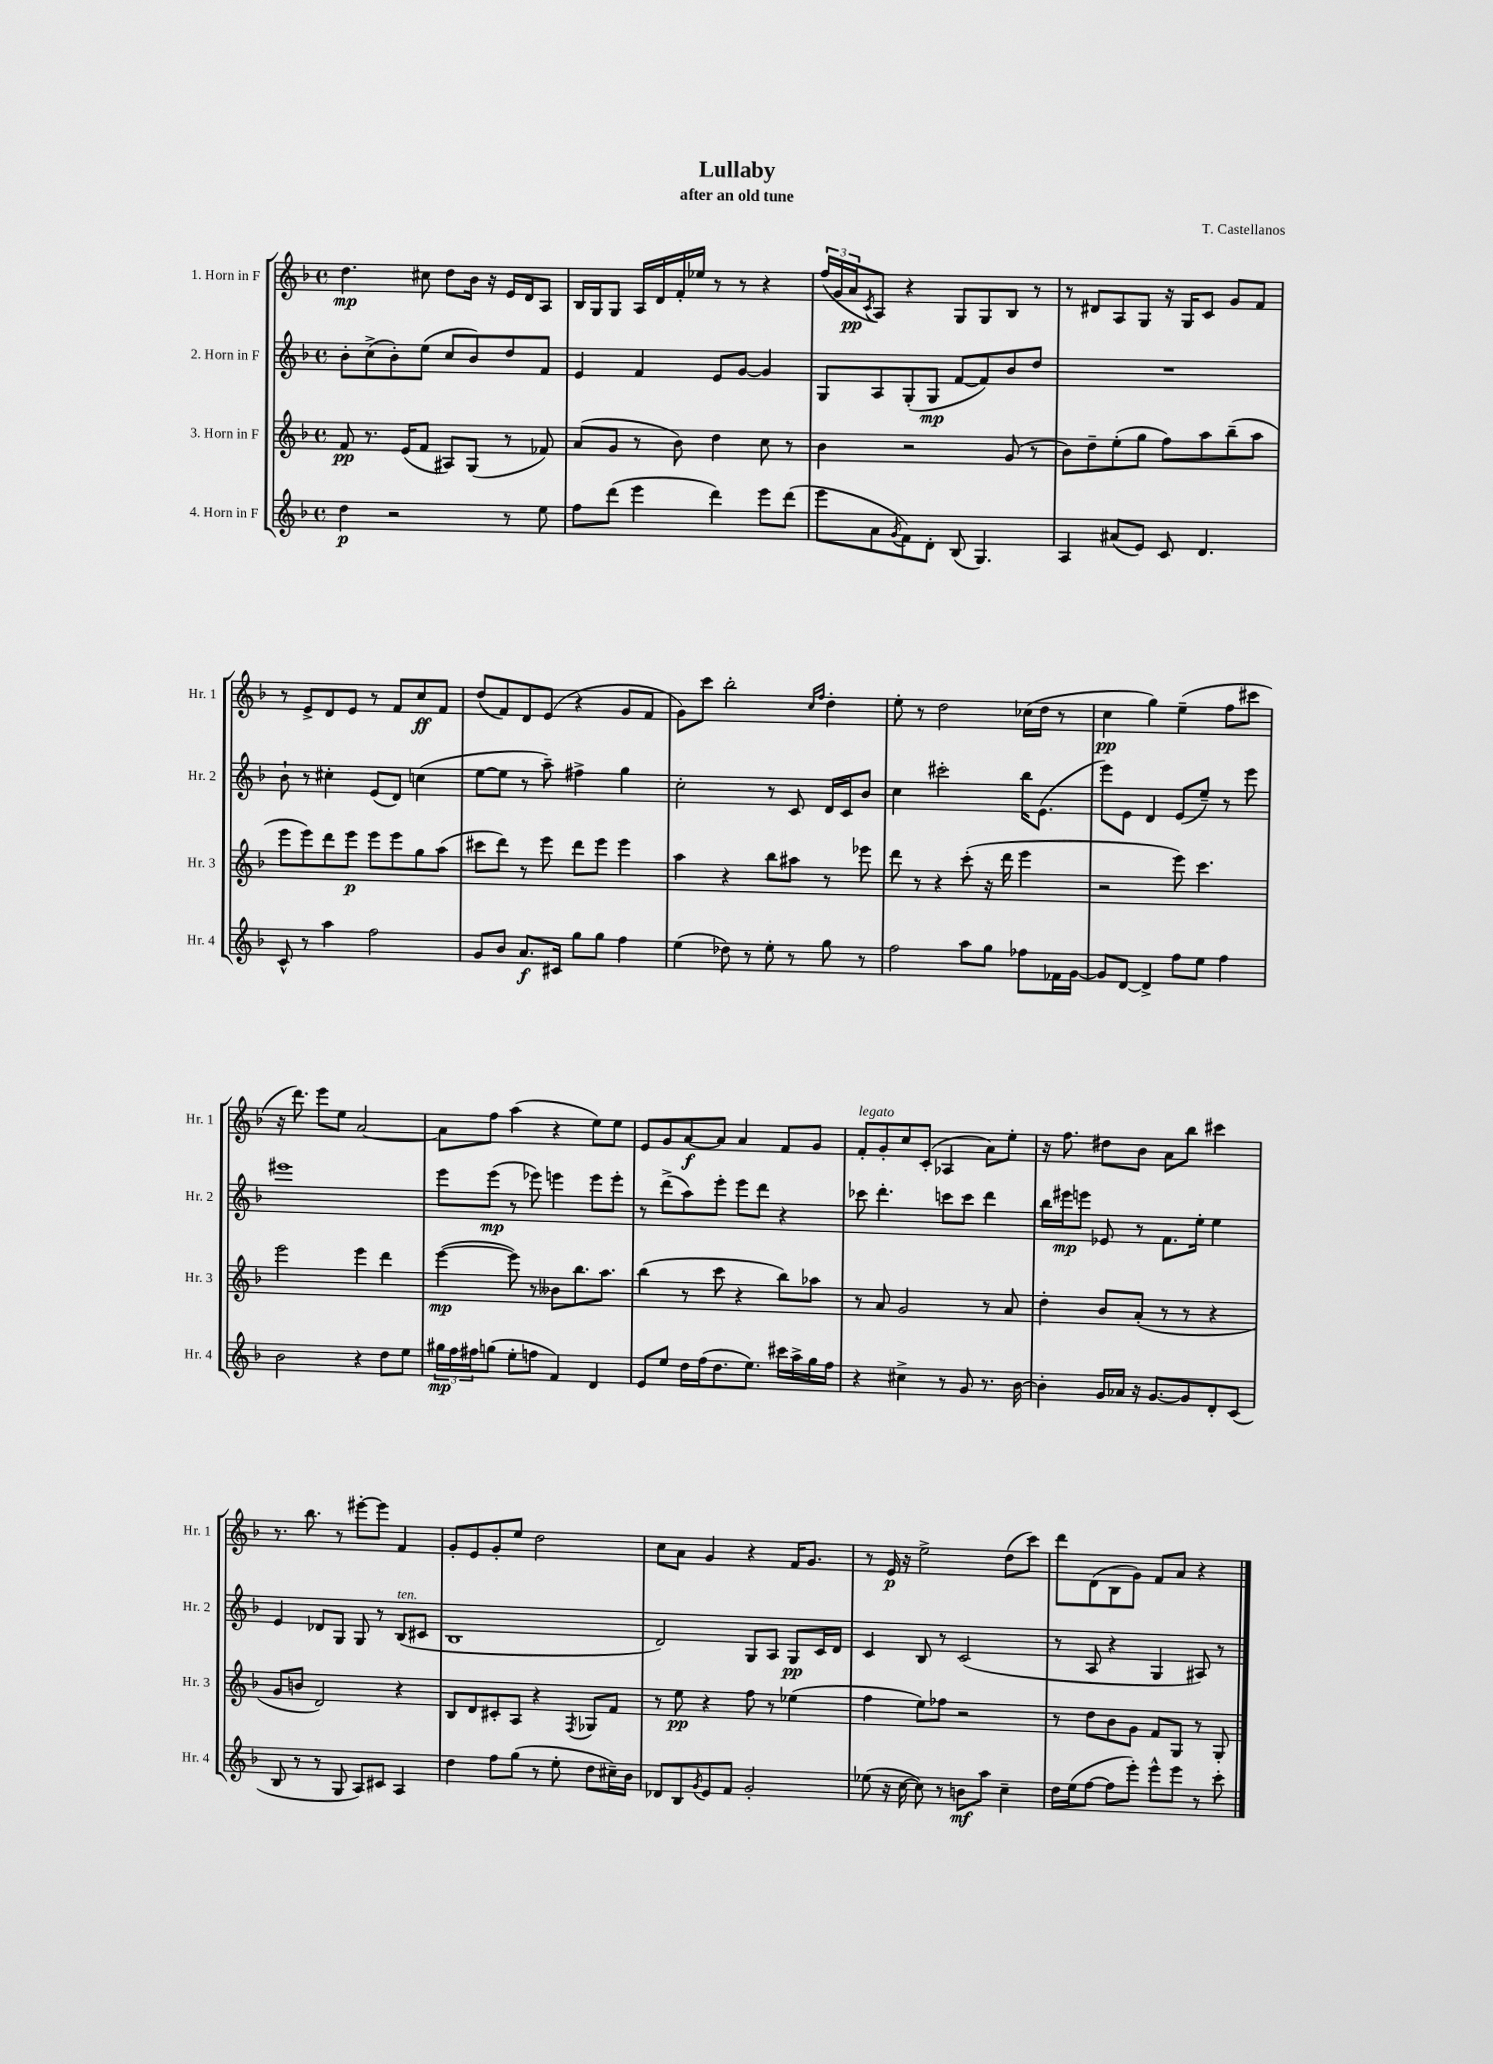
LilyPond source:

\header { title = "Lullaby" composer = "T. Castellanos" subtitle = "after an old tune" }
<<
\new StaffGroup <<
\new Staff = "s0" \with { instrumentName = "1. Horn in F" shortInstrumentName = "Hr. 1" } {
    \clef treble \key f \major \defaultTimeSignature \time 4/4
    d''4.\mp cis''8 d''8 bes'16 r16 e'16 d'16 a8 |
    bes16 g16 g8 a16 d'16 f'16-. ees''16 r8 r8 r4 |
    \tuplet 3/2 { f''16( g'16 a'16\pp } \acciaccatura { c'8 } a8) r4 g8 g8 bes8 r8 |
    r8 dis'8 a8 g8 r16 g16 c'8 g'8 f'8 |
    r8 e'8-> d'8 e'8 r8 f'8 c''8\ff f'8 |
    d''8( f'8) d'8 e'8( r4 g'8 f'8 |
    g'8) c'''8 bes''2-. \grace { c''16 f''16 } d''4-. |
    e''8-. r8 d''2 ces''16( d''16 r8 |
    c''4\pp g''4) e''4--( f''8 cis'''8 |
    r16 d'''8.) e'''8 e''8 a'2~ |
    a'8 f''8 a''4( r4 e''8) e''8 |
    e'8 g'8 a'8~\f a'8 a'4 f'8 g'8 |
    f'8-.^\markup { \italic "legato" } g'8-. c''8 c'8-.( aes4 a'8) e''8-. |
    r16 f''8. dis''8 bes'8 a'8 bes''8 cis'''4 |
    r8. bes''8. r8 eis'''8~-. eis'''8 f'4 |
    g'8-. e'8 g'8-. e''8 d''2 |
    c''8 a'8 g'4 r4 f'16 g'8. |
    r8 e'16\p r16 e''2-> d''8( c'''8) |
    d'''8 d'8( bes8 g'8) f'8 a'8 r4 \bar "|." |
}
\new Staff = "s1" \with { instrumentName = "2. Horn in F" shortInstrumentName = "Hr. 2" } {
    \clef treble \key f \major \defaultTimeSignature \time 4/4
    bes'8-. c''8->( bes'8-.) e''8( c''8 bes'8) d''8 f'8 |
    e'4 f'4 e'8 g'8~ g'4 |
    g8 a8 g8-.( g8\mp f'8~ f'8) bes'8 d''8 |
    R1 |
    bes'8-! r8 cis''4-. e'8( d'8) c''4( |
    e''8~ e''8 r8 a''8--) fis''4-> g''4 |
    c''2-. r8 c'8 d'16 c'16 bes'8 |
    c''4 cis'''2-. bes''16 e'8.( |
    e'''8) e'8 d'4 e'8( e''8--) r8 e'''8 |
    eis'''1 |
    e'''8 e'''8\mp( r8 ees'''8) e'''4 e'''8 e'''8-. |
    r8 d'''8->( a''8) e'''8-. e'''8 d'''8 r4 |
    ces'''8 d'''4.-. c'''8 c'''8 d'''4 |
    bes''16 eis'''16\mp e'''8 ees'8 r8 f'8. e''16-. e''4 |
    e'4 des'8 g8 g8 r8 bes8^\markup { \italic "ten." }( cis'8 |
    bes1 |
    d'2) g8 a8 g8\pp c'16 d'16 |
    c'4 bes8 r8 c'2( |
    r8 a8 r4 g4 ais8) r8 \bar "|." |
}
\new Staff = "s2" \with { instrumentName = "3. Horn in F" shortInstrumentName = "Hr. 3" } {
    \clef treble \key f \major \defaultTimeSignature \time 4/4
    f'8\pp r8. e'16( f'8 ais8) g8( r8 fes'8) |
    a'8( g'8 r8 bes'8) d''4 c''8 r8 |
    bes'4 r2 g'8( r8 |
    bes'8) d''8-- e''8-.( g''8 f''8) a''8 bes''8--( a''8 |
    e'''8 e'''8) d'''8 e'''8\p e'''8 e'''8 g''8 a''8( |
    cis'''8 d'''8) r8 e'''8 d'''8 e'''8 e'''4 |
    a''4 r4 bes''8 ais''8 r8 ees'''8 |
    d'''8 r8 r4 c'''8-.( r16 d'''16 e'''4 |
    r2 e'''8) c'''4. |
    e'''2 e'''4 d'''4 |
    e'''4~\mp( e'''8) r8 beses'8 bes''8. a''8. |
    bes''4( r8 c'''8 r4 bes''8) aes''8 |
    r8 a'8 g'2 r8 a'8 |
    d''4-. bes'8 a'8-.( r8 r8 r4 |
    g'8 b'8 d'2) r4 |
    bes8 d'8 cis'8-. a8 r4 \acciaccatura { f8 } ges8 f'8 |
    r8 e''8\pp r4 f''8 r8 ees''4( |
    f''4 e''8) fes''8 r2 |
    r8 d''8 bes'8 g'8 f'8 g8 r8 g8-. \bar "|." |
}
\new Staff = "s3" \with { instrumentName = "4. Horn in F" shortInstrumentName = "Hr. 4" } {
    \clef treble \key f \major \defaultTimeSignature \time 4/4
    d''4\p r2 r8 e''8 |
    f''8 d'''8( e'''4 d'''4) e'''8 d'''8( |
    e'''8 a'8 \acciaccatura { g'8 } f'8) d'8-. bes8( g4.) |
    a4 ais'8( e'8) c'8 d'4. |
    c'8-^ r8 a''4 f''2 |
    g'8 bes'8 a'8.\f cis'16 g''8 g''8 f''4 |
    e''4( des''8) r8 e''8-. r8 g''8 r8 |
    f''2 a''8 g''8 fes''8 fes'16 g'16~ |
    g'8 d'8~ d'4-> f''8 e''8 f''4 |
    bes'2 r4 d''8 e''8 |
    \tuplet 3/2 { gis''16\mp f''16 fis''16 } g''8( e''8-. f''8 f'4) d'4 |
    e'8 e''8 d''16 f''16( d''8. e''8.) cis'''16 a''16-> g''16 f''16 |
    r4 cis''4-> r8 g'8 r8. bes'16~ |
    bes'4-. g'16 aes'16 r16 g'8.~ g'8 d'8-. c'8( |
    bes8 r8 r8 g8 a8) cis'8 a4 |
    d''4 f''8 g''8( r8 e''8-. d''8 cis''16--) bes'16 |
    des'8 bes8 \acciaccatura { g'8 } e'8 f'8 g'2-. |
    ees''8( r16 c''16~ c''8) r8 b'8\mf a''8 c''4-- |
    d''16 e''16( f''8~ f''8 e'''8-.) e'''8-^ e'''8 r8 c'''8-. \bar "|." |
}
>>
>>
\layout { \context { \Score \remove "Bar_number_engraver" } }
